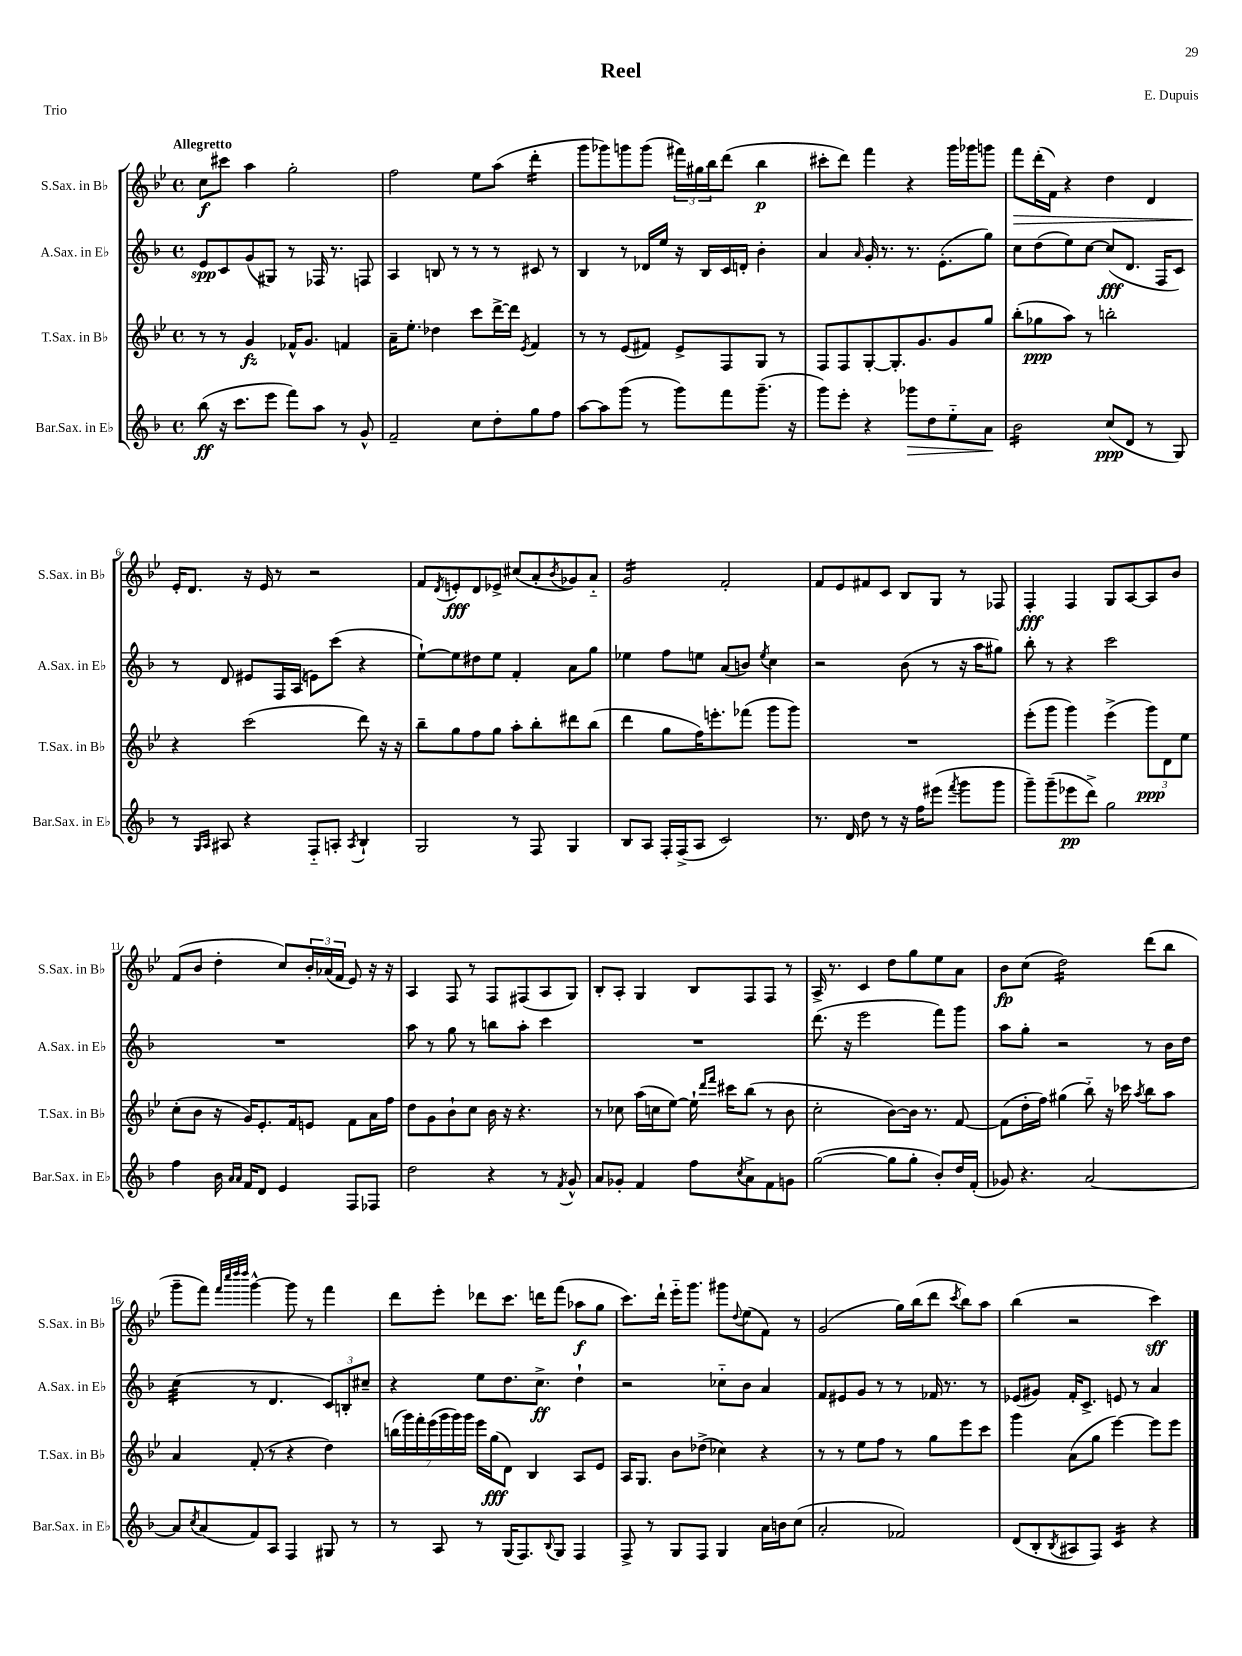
\header { title = "Reel" composer = "E. Dupuis" piece = "Trio" }
<<
\new StaffGroup <<
\new Staff = "s0" \with { instrumentName = "S.Sax. in Bb" shortInstrumentName = "S.Sax. in Bb" } {
    \clef treble \key bes \major \defaultTimeSignature \time 4/4 \tempo "Allegretto"
    c''8\f cis'''8 a''4 g''2-. |
    f''2 ees''8 a''8( d'''4:16-. |
    g'''8 ges'''8) g'''8 g'''8( \tuplet 3/2 { fis'''16) gis''16 bes''16 } d'''8( bes''4\p |
    cis'''8-. d'''8) f'''4 r4 g'''16 ges'''16 g'''8 |
    f'''8\> d'''16-.( f'16) r4 d''4 d'4 |
    ees'16-.\! d'8. r16 ees'16 r8 r2 |
    f'8 \acciaccatura { d'8 } e'8-.\fff d'8 ees'8-> cis''8( a'8-. \acciaccatura { bes'8 } ges'8) a'8-_ |
    g'2:16 f'2-. |
    f'8 ees'8 fis'8 c'8 bes8 g8 r8 fes8 |
    f4-.\fff f4 g8 a8~ a8 bes'8 |
    f'8( bes'8 d''4-. c''8) \tuplet 3/2 { bes'16-. aes'16( f'16 } ees'8) r16 r16 |
    a4 f8 r8 f8 fis8( a8 g8) |
    bes8-. a8-. g4 bes8 f8 f8 r8 |
    a16-> r8. c'4 d''8 g''8 ees''8 a'8 |
    bes'8\fp c''8( d''2:16) d'''8( bes''8 |
    g'''8-- f'''8) \grace { f'''32 c''''32 d''''32 d''''32 } g'''4~-^ g'''8 r8 f'''4 |
    d'''8 ees'''8-. des'''8 c'''8. d'''16 f'''8( aes''8\f g''8 |
    c'''8.) d'''16-! ees'''16-_ g'''8. gis'''8 \appoggiatura { d''8 } ees''8( f'8) r8 |
    g'2( g''16) bes''16( d'''8 \acciaccatura { c'''8 } bes''8) a''8 |
    bes''4( r2 c'''4\sff) \bar "|." |
}
\new Staff = "s1" \with { instrumentName = "A.Sax. in Eb" shortInstrumentName = "A.Sax. in Eb" } {
    \clef treble \key f \major \defaultTimeSignature \time 4/4
    e'8\spp c'8 g'8( gis8) r8 fes16 r8. f8 |
    a4 b8 r8 r8 r8 cis'8 r8 |
    bes4 r8 des'16 e''16 r16 bes16 c'16 d'16-. bes'4-. |
    a'4 \grace { a'16 } g'16-. r8. r8. e'8.-.( g''8) |
    c''8 d''8( e''8) c''8~ c''8\fff( d'8. f16 c'8) |
    r8 d'8 eis'8 f16 a16( e'8) c'''8( r4 |
    e''8~-!) e''8 dis''8 e''8 f'4-. a'8 g''8 |
    ees''4 f''8 e''8 a'8( b'8) \acciaccatura { e''8 } c''4 |
    r2 bes'8( r8 r16 a''16 gis''8) |
    bes''8-. r8 r4 c'''2 |
    R1 |
    a''8 r8 g''8 r8 b''8 a''8-. c'''4 |
    R1 |
    d'''8.( r16 e'''2 f'''8) g'''8 |
    a''8 g''8-. r2 r8 bes'16 d''16 |
    c''4:32( r8 d'4. \tuplet 3/2 { c'8) b8-. cis''8-- } |
    r4 e''8 d''8. c''8.->\ff d''4-! |
    r2 ces''8-_ bes'8 a'4 |
    f'8 eis'8 g'8 r8 r8 fes'16 r8. r8 |
    ees'8( gis'8) f'16-. c'8.-> e'8 r8 a'4 \bar "|." |
}
\new Staff = "s2" \with { instrumentName = "T.Sax. in Bb" shortInstrumentName = "T.Sax. in Bb" } {
    \clef treble \key bes \major \defaultTimeSignature \time 4/4
    r8 r8 g'4\fz fes'16-^ g'8. f'4 |
    a'16-- ees''8.-. des''4 c'''8 d'''16~-> d'''16 \acciaccatura { ees'8 } f'4 |
    r8 r8 ees'8( fis'8) ees'8-> f8 g8 r8 |
    f8 f8 g8~-. g8.-. g'8. g'8 g''8 |
    bes''8-.( ges''8\ppp a''8) r8 b''2-. |
    r4 c'''2( d'''8) r16 r16 |
    bes''8-- g''8 f''8 g''8 a''8-. bes''8-. dis'''8 bes''8( |
    d'''4 g''8 f''16) e'''8.-. fes'''8( g'''8 g'''8) |
    R1 |
    ees'''8-.( g'''8 g'''4) ees'''4->( \tuplet 3/2 { g'''8\ppp) d'8 ees''8 } |
    c''8-.( bes'8 r16 g'16) ees'8.-. f'16 e'8 f'8 a'16 f''16 |
    d''8 g'8 bes'8-! c''8 bes'16 r16 r4. |
    r8 ces''8 a''16( c''16 ees''8~) ees''16-! \grace { d'''16 f'''16 } cis'''16 bes''8( r8 bes'8 |
    c''2-. bes'8~) bes'16 r8. f'8~ |
    f'8( d''16-. f''16) gis''4( bes''8-_) r16 ces'''16 \acciaccatura { a''8 } bes''8 a''8 |
    a'4 f'8-.( r8 r4 d''4) |
    \tuplet 7/4 { b''16( g'''16) f'''16-. ees'''16( g'''16 g'''16) g'''16 } ees'''16 g''16\fff( d'8) bes4 a8 ees'8 |
    a16 g8. bes'8 des''8->( ces''4) r4 |
    r8 r8 ees''8 f''8 r8 g''8 ees'''8 c'''8 |
    g'''4 a'8( g''8 ees'''4~) ees'''8 ees'''8 \bar "|." |
}
\new Staff = "s3" \with { instrumentName = "Bar.Sax. in Eb" shortInstrumentName = "Bar.Sax. in Eb" } {
    \clef treble \key f \major \defaultTimeSignature \time 4/4
    bes''8\ff( r16 c'''8. e'''8 f'''8) a''8 r8 g'8-^ |
    f'2-- c''8 d''8-. g''8 f''8 |
    a''8~ a''8 g'''8( r8 g'''8) f'''8 g'''8.--( r16 |
    g'''8) e'''8-. r4 ges'''8\> d''8 e''8-_ a'8\! |
    bes'2:16 c''8\ppp( d'8 r8 g8) |
    r8 \grace { g16 a16 } ais8 r4 f8-_ a8-. \acciaccatura { a8 } bes4-! |
    g2 r8 f8 g4 |
    bes8 a8 f16-. f16->( a8 c'2) |
    r8. d'16 d''8 r8 r16 f''16 eis'''8( \acciaccatura { f'''8 } g'''8 g'''8 |
    g'''8--) g'''8--( ees'''8\pp d'''8->) g''2 |
    f''4 bes'16 \grace { a'16 a'16 } f'16 d'8 e'4 f8 fes8 |
    d''2 r4 r8 \acciaccatura { f'8 } g'8-^ |
    a'8 ges'8-. f'4 f''8 \acciaccatura { c''8 } a'8-> f'8 g'8 |
    g''2~( g''8 g''8-. bes'8-.) d''16 f'16-.( |
    ges'8) r4. a'2~ |
    a'8 \acciaccatura { c''8 } a'8( f'8) a8 f4 gis8 r8 |
    r8 a8 r8 g16( f8.) \appoggiatura { bes8 } g8 f4 |
    f8-> r8 g8 f8 g4 a'16 b'16 c''8( |
    a'2-. fes'2) |
    d'8( bes8-. \acciaccatura { bes8 } ais8 f8) c'4:16 r4 \bar "|." |
}
>>
>>
